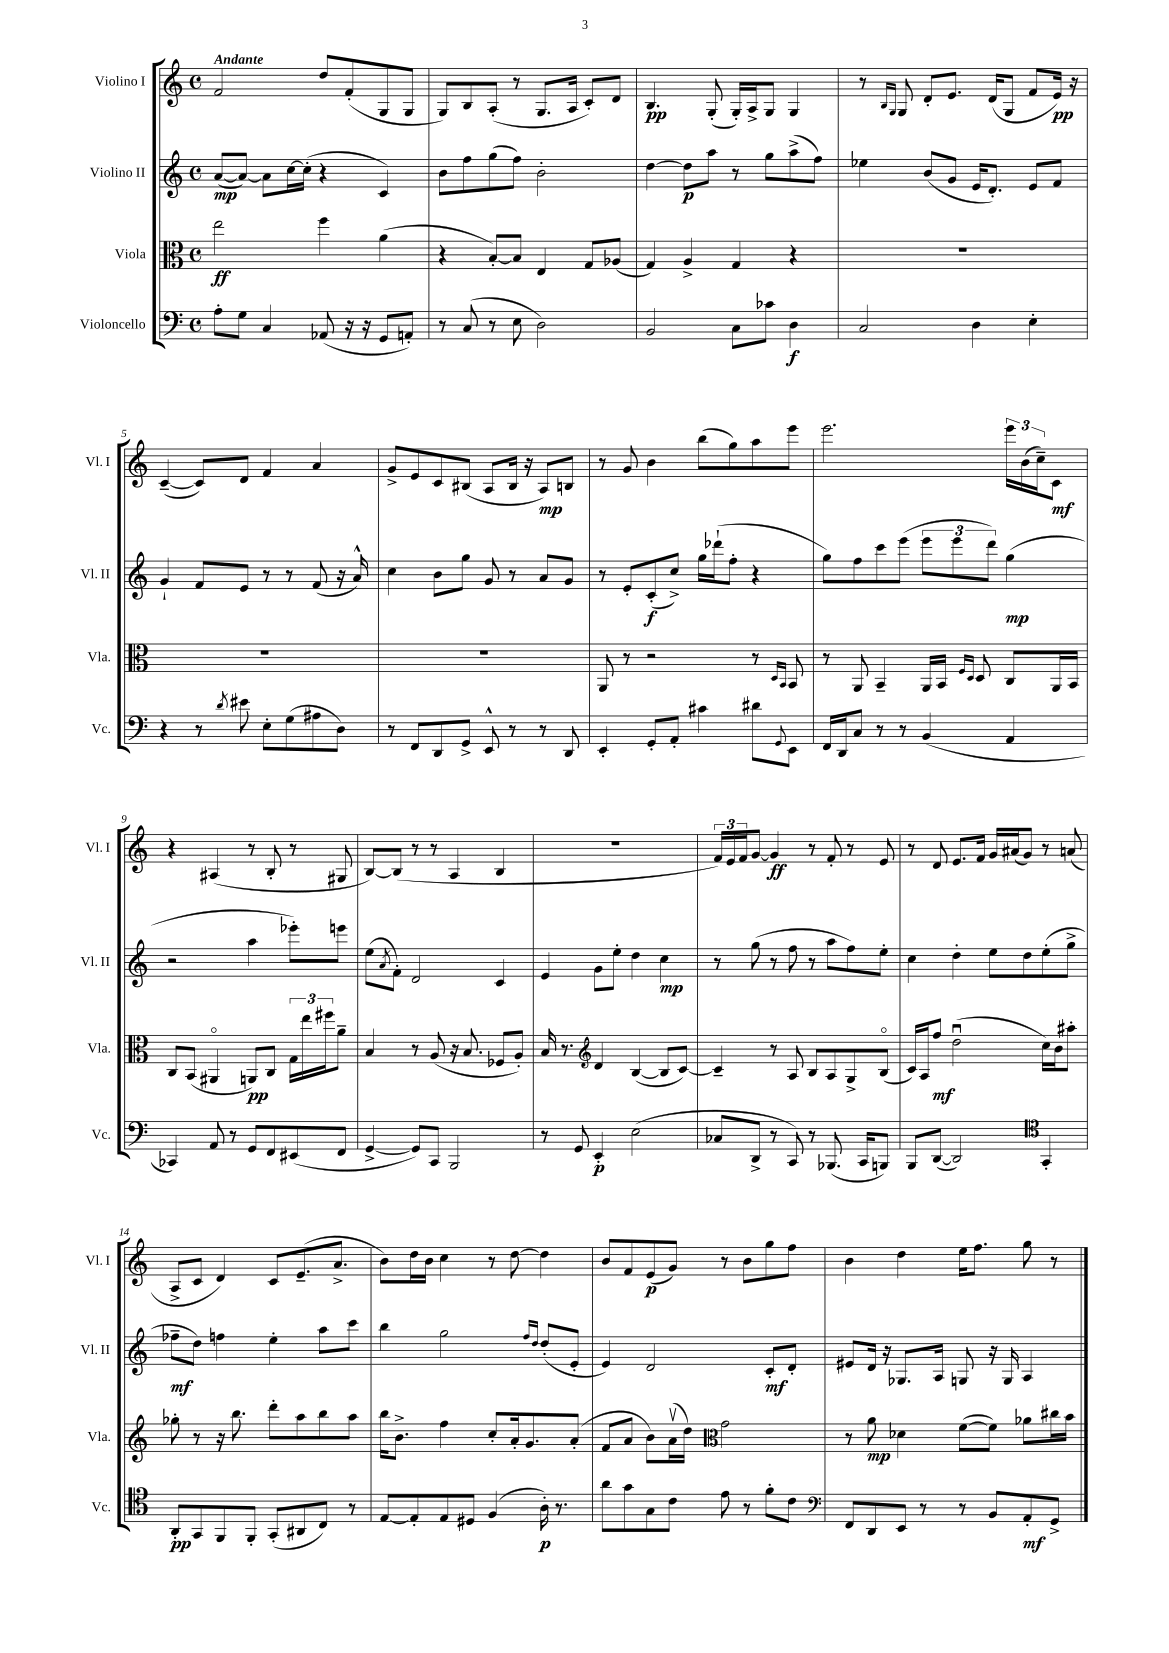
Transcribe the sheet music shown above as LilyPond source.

<<
\new StaffGroup <<
\new Staff = "s0" \with { instrumentName = "Violino I" shortInstrumentName = "Vl. I" } {
    \clef treble \key c \major \defaultTimeSignature \time 4/4 \tempo "Andante"
    f'2 d''8 f'8-.( g8 g8 |
    g8) b8 a8-.( r8 g8. a16 c'8-.) d'8 |
    b4.\pp g8-.( g16-.) a16-> g8 g4 |
    r8 \grace { b16 g16 } g8 d'8-. e'8. d'16( g8 f'8 e'16\pp) r16 |
    c'4~--( c'8) d'8 f'4 a'4 |
    g'8-> e'8 c'8 bis8( a8 bis16 r16 a8\mp) b8 |
    r8 g'8 b'4 b''8( g''8) a''8 e'''8 |
    e'''2. \tuplet 3/2 { e'''16 b'16( c''16--) } c'8\mf |
    r4 ais4( r8 b8-. r8 gis8 |
    b8~) b8( r8 r8 a4 b4 |
    r1 |
    \tuplet 3/2 { f'16) e'16 f'16 } g'8~ g'4\ff r8 f'8-. r8 e'8 |
    r8 d'8 e'8. f'16 g'16 ais'16( g'8) r8 a'8( |
    a8-> c'8 d'4) c'8 e'8.--( a'8.-> |
    b'8) d''16 b'16 c''4 r8 d''8~ d''4 |
    b'8 f'8 e'8\p( g'8) r8 b'8 g''8 f''8 |
    b'4 d''4 e''16 f''8. g''8 r8 \bar "|." |
}
\new Staff = "s1" \with { instrumentName = "Violino II" shortInstrumentName = "Vl. II" } {
    \clef treble \key c \major \defaultTimeSignature \time 4/4
    a'8~\mp( a'8~) a'8 c''16~ c''16-.( r4 c'4) |
    b'8 f''8 g''8( f''8) b'2-. |
    d''4~ d''8\p a''8 r8 g''8 a''8->( f''8) |
    ees''4 b'8( g'8 e'16 d'8.-.) e'8 f'8 |
    g'4-! f'8 e'8 r8 r8 f'8( r16 a'16-^) |
    c''4 b'8 g''8 g'8 r8 a'8 g'8 |
    r8 e'8-. c'8-.\f( c''8->) g''16 des'''16-!( f''8-. r4 |
    g''8) f''8 c'''8 e'''8( \tuplet 3/2 { e'''8 e'''8 d'''8) } g''4\mp( |
    r2 a''4 ees'''8-.) e'''8 |
    e''8( \acciaccatura { a'8 } f'8-.) d'2 c'4 |
    e'4 g'8 e''8-. d''4 c''4\mp |
    r8 g''8( r8 f''8 r8 a''8 f''8) e''8-. |
    c''4 d''4-. e''8 d''8 e''8-.( g''8-> |
    fes''8--\mf d''8) f''4 e''4-. a''8 c'''8 |
    b''4 g''2 \grace { f''16 d''16 } d''8-.( e'8-. |
    e'4) d'2 c'8-.\mf d'8-. |
    eis'8 d'16 r16 ges8. a16 g8 r16 g16 a4 \bar "|." |
}
\new Staff = "s2" \with { instrumentName = "Viola" shortInstrumentName = "Vla." } {
    \clef alto \key c \major \defaultTimeSignature \time 4/4
    e''2\ff f''4 a'4( |
    r4 b8~-.) b8 e4 g8 aes8( |
    g4) a4-> g4 r4 |
    R1 |
    R1 |
    R1 |
    a,8 r8 r2 r8 \grace { d16 b,16 } b,8 |
    r8 a,8 b,4-- a,16 b,16 \grace { f16 d16 } d8 c8 a,16 b,16 |
    c8 b,8( ais,4\flageolet a,8\pp) c8 \tuplet 3/2 { g16 e''16 fis''16 } a'8-- |
    b4 r8 a8( r16 b8. fes8 a8-.) |
    b16 r8. \clef treble d'4 b4~( b8 c'8~) |
    c'4-- r8 a8 b8 a8 g8-> b8\flageolet( |
    c'16) a16 f''8\mf d''2\downbow( c''16) b'16 ais''8-. |
    ges''8-. r8 r16 b''8. d'''8-. a''8 b''8 a''8 |
    b''16 b'8.-> f''4 c''8-. a'16-. g'8. a'8-.( |
    f'8 a'8 b'8) a'16\upbow( d''16) \clef alto g'2 |
    r8 a'8\mp des'4 f'8~( f'8) aes'8 cis''16 b'16 \bar "|." |
}
\new Staff = "s3" \with { instrumentName = "Violoncello" shortInstrumentName = "Vc." } {
    \clef bass \key c \major \defaultTimeSignature \time 4/4
    a8-. g8 c4 aes,8( r16 r16 g,8 a,8-.) |
    r8 c8( r8 e8 d2) |
    b,2 c8 ces'8 d4\f |
    c2 d4 e4-. |
    r4 r8 \acciaccatura { d'8 } eis'8 e8-. g8( ais8 d8) |
    r8 f,8 d,8 g,8-> e,8-^ r8 r8 d,8 |
    e,4-. g,8-. a,8-. cis'4 dis'8 \appoggiatura { g,8 } e,8 |
    f,16 d,16 c8 r8 r8 b,4( a,4 |
    ces,4) a,8 r8 g,8 f,8 eis,8( f,8 |
    g,4~-> g,8) c,8 b,,2 |
    r8 g,8 e,4-.\p e2( |
    ces8 d,8-> r8 c,8) r8 bes,,8.( c,16 b,,8) |
    b,,8 d,8~( d,2) \clef tenor g,4-. |
    a,8-.\pp g,8 f,8 f,8-. g,8-.( ais,8 c8) r8 |
    e8~ e8-. e8 dis8 f4( a16-.\p) r8. |
    a'8 g'8 g8 c'8 e'8 r8 f'8-. c'8 |
    \clef bass f,8 d,8 e,8 r8 r8 b,8 a,8-.\mf g,8-> \bar "|." |
}
>>
>>
